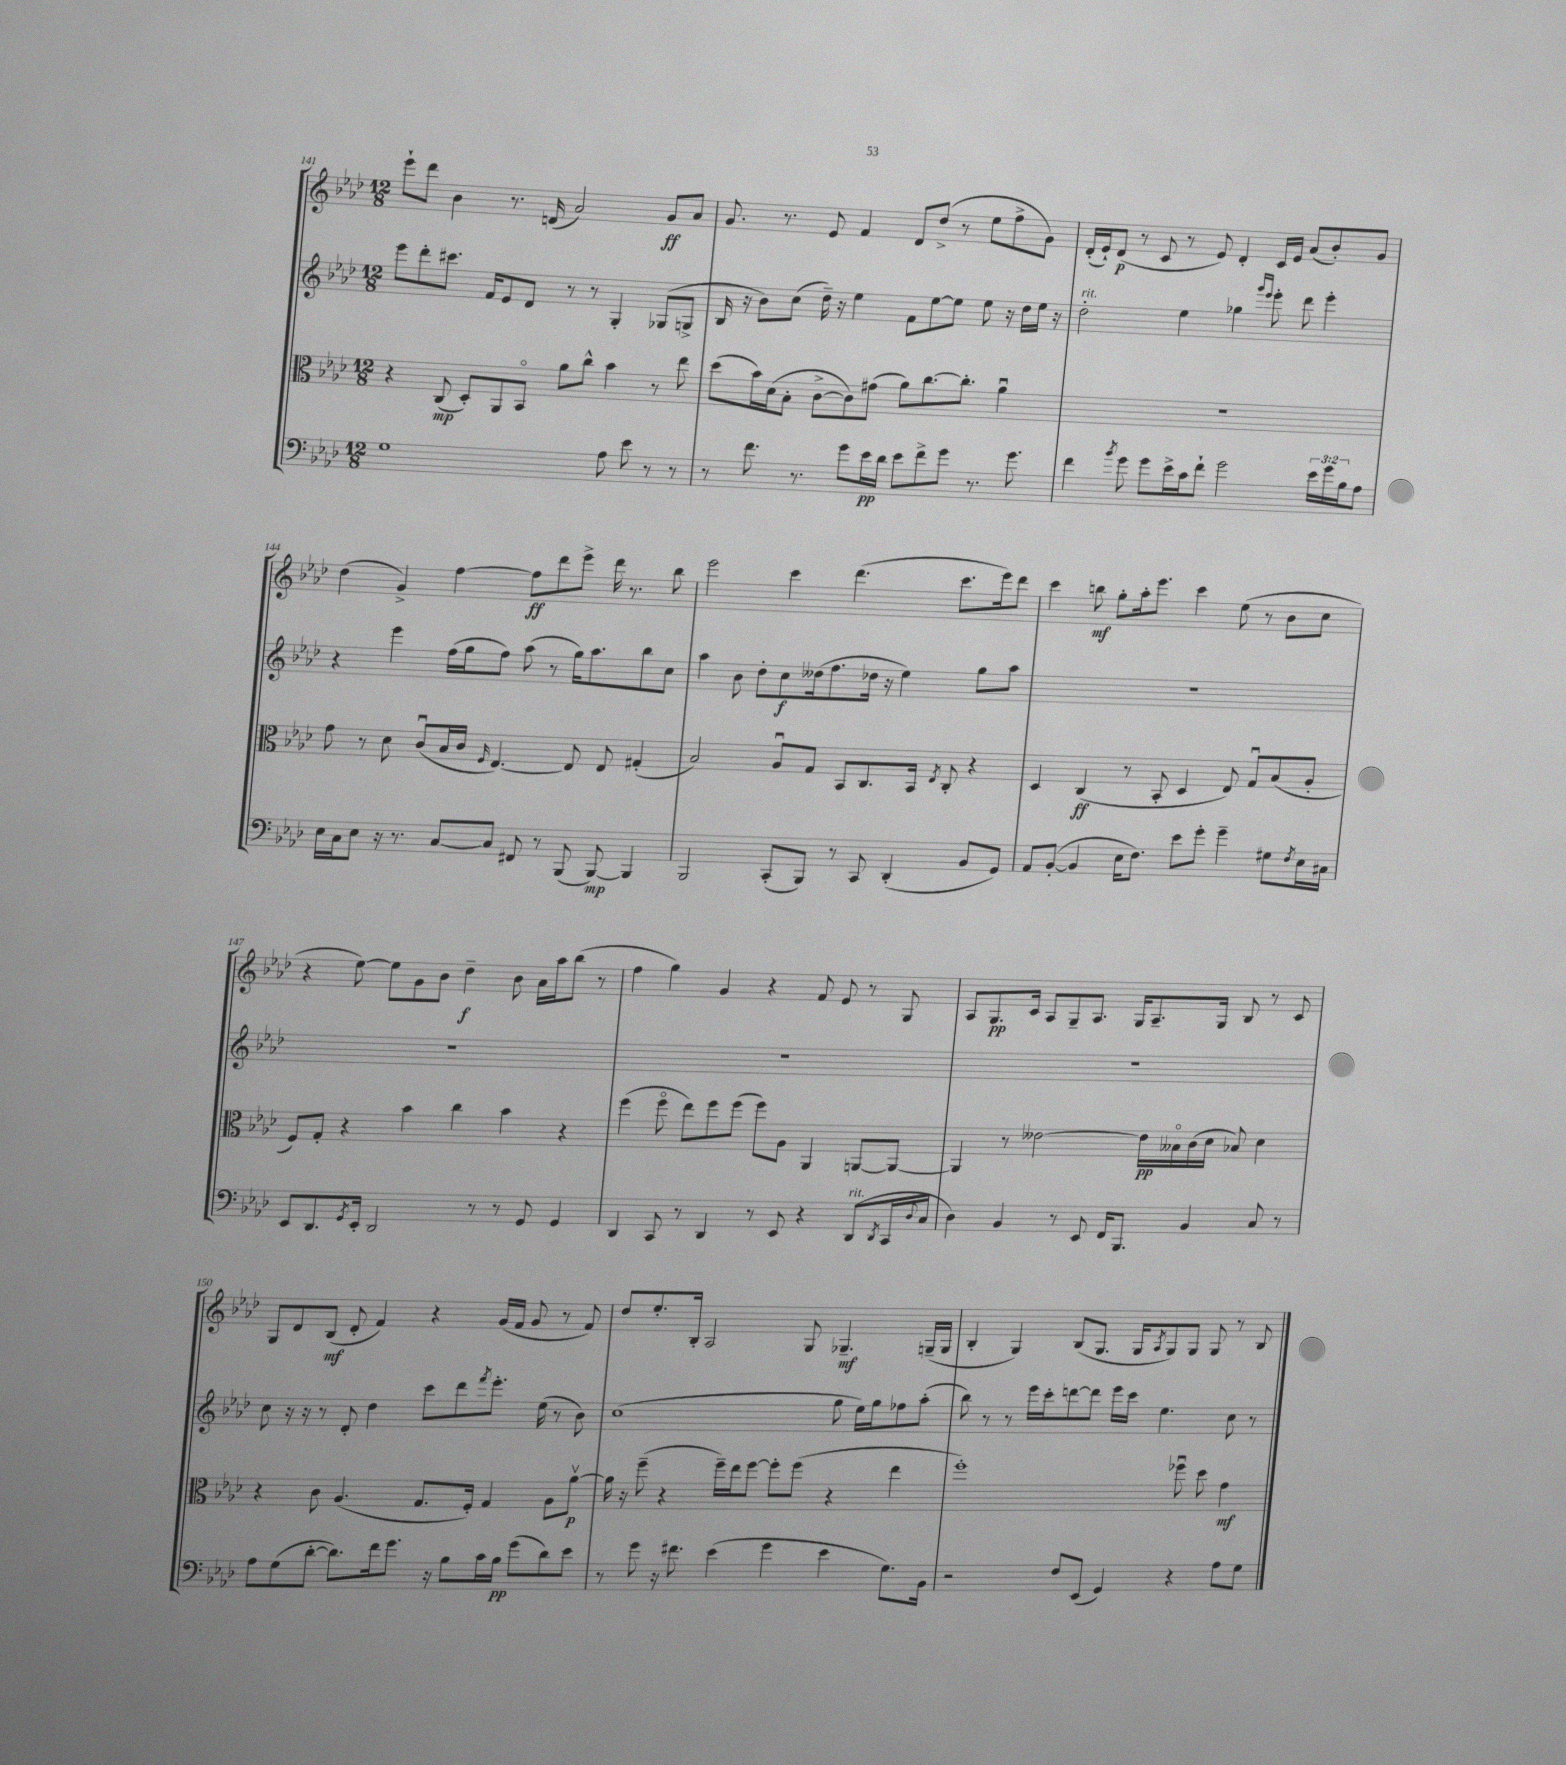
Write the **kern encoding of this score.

**kern	**dynam	**kern	**dynam	**kern	**dynam	**kern	**dynam
*part4	*part4	*part3	*part3	*part2	*part2	*part1	*part1
*staff4	*staff4	*staff3	*staff3	*staff2	*staff2	*staff1	*staff1
*clefF4	*	*clefC3	*	*clefG2	*	*clefG2	*
*k[b-e-a-d-]	*	*k[b-e-a-d-]	*	*k[b-e-a-d-]	*	*k[b-e-a-d-]	*
*M12/8	*	*M12/8	*	*M12/8	*	*M12/8	*
=141	=141	=141	=141	=141	=141	=141	=141
1G	.	4r	.	8eee-\L	.	8eee-`\L	.
.	.	.	.	8ddd-'\	.	8ddd-\J	.
.	.	(8C/	mp	8.ccc#X\J	.	4b-\	.
.	.	8D-'/L)	.	.	.	.	.
.	.	.	.	16f/KL	.	.	.
.	.	8AA-/	.	8e-/	.	8.r	.
.	.	8BB-/J	.	8d-/J	.	.	.
.	.	.	.	.	.	(16dn/	.
.	.	8a-\L	.	8r	.	2a-/)	.
.	.	8cc^^\J	.	8r	.	.	.
8A-\	.	4b-\	.	4G'/	.	.	.
8e-\	.	.	.	.	.	.	.
8r	.	8r	.	(8G-X/L	.	8g/L	ff
8r	.	8ee-\	.	8Gn^/J	.	8a-/J	.
=142	=142	=142	=142	=142	=142	=142	=142
8r	.	(8dd-\L	.	16B-/	.	8.g/	.
.	.	.	.	16r	.	.	.
8.f\	.	16b-\L)	.	8b-\L)	.	.	.
.	.	(16d-\J	.	.	.	8.r	.
.	.	8B-'\J	.	(8cc\J	.	.	.
8.r	.	.	.	.	.	.	.
.	.	[8c^\L	.	16dd-~\)	.	8e-/	.
.	.	.	.	16r	.	.	.
8g\L	.	8c\])	.	4ee-\	.	4f/	.
16e-\L	pp	(8g#X\J	.	.	.	.	.
16d-\JJ	.	.	.	.	.	.	.
8e-\L	.	8a-\L)	.	8f\L	.	8d-/L	.
8f^\	.	[8.cc\	.	[8ee-\	.	(8dd-^/J	.
8g\J	.	.	.	8ee-\J]	.	8r	.
.	.	8.cc'\J]	.	.	.	.	.
8.r	.	.	.	8ee-\	.	8ee-\L	.
.	.	4a-u\	.	16r	.	8ff^\	.
8.g\	.	.	.	16dd-\LL	.	.	.
.	.	.	.	16ee-\JJ	.	8g\J)	.
.	.	.	.	16r	.	.	.
=143	=143	=143	=143	=143	=143	=143	=143
!	!	!	!	!LO:TX:a:i:t=rit.	!	!	!
4f\	.	1.r	.	2dd-'\	.	(16d-'/LL	.
.	.	.	.	.	.	16e-`/J)	.
.	.	.	.	.	.	(8d-/J	p
8qb-/	.	.	.	.	.	.	.
8g\	.	.	.	.	.	8r	.
8g\L	.	.	.	.	.	8c/	.
16e-^\L	.	.	.	4ee-\	.	8r	.
16c\J	.	.	.	.	.	.	.
8f`\J	.	.	.	.	.	8e-/)	.
2g\	.	.	.	4gg-X\	.	4d-'/	.
.	.	.	.	16qqggg/LL	.	.	.
.	.	.	.	16qqeee-/JJ	.	.	.
.	.	.	.	8eee-'\	.	16c/LL	.
.	.	.	.	.	.	16e-/JJ	.
.	.	.	.	8ddd-\	.	(8a-/L	.
24e-\LL	.	.	.	4eee-'\	.	8b-'/)	.
24g\	.	.	.	.	.	.	.
24B-\J	.	.	.	.	.	.	.
8A-\J	.	.	.	.	.	8g/J	.
!!LO:LB:g=z
=144	=144	=144	=144	=144	=144	=144	=144
16E-\LL	.	8g\	.	4r	.	(4dd-\	.
16C\J	.	.	.	.	.	.	.
8E-\J	.	8r	.	.	.	.	.
16r	.	8d-\	.	4eee-\	.	4g^/)	.
8.r	.	.	.	.	.	.	.
.	.	(8cu/L	.	.	.	.	.
[8C/L	.	16B-/L	.	(16ff\LL	.	[4ff\	.
.	.	16c/JJ	.	16gg\J	.	.	.
.	.	16qqF/	.	.	.	.	.
8C/J]	.	[4.E-/)	.	8ff\J)	.	.	.
8FF#X/	.	.	.	(8aa-\	.	8ff\L]	ff
8r	.	.	.	8r	.	8ddd-\	.
(8BBB-/	.	8E-/]	.	16gg\KL)	.	8eee-^\J	.
.	.	.	.	8.aa-\	.	.	.
[8BBB-/)	mp	8E-/	.	.	.	16ddd-\	.
.	.	.	.	.	.	8.r	.
4BBB-/]	.	(4G#X'/	.	8bb-\	.	.	.
.	.	.	.	8cc\J	.	8bb-\	.
=145	=145	=145	=145	=145	=145	=145	=145
2BBB-/	.	2B-/)	.	4aa-\	.	2eee-\	.
.	.	.	.	8b-\	.	.	.
.	.	.	.	8dd-'\L	.	.	.
(8CC'/L	.	8A-u/L	.	8cc\	f	4ccc\	.
8BBB-/J)	.	8G/J	.	(16dd--X\k	.	.	.
.	.	.	.	8.ff\	.	.	.
8r	.	8BB-/L	.	.	.	(4.ddd-\	.
8CC/	.	8.C/	.	16dd-X\Jk	.	.	.
.	.	.	.	16r	.	.	.
(4DD-'/	.	.	.	4ee-\)	.	.	.
.	.	16BB-/Jk	.	.	.	.	.
.	.	8qE-/	.	.	.	.	.
.	.	8C'/	.	.	.	8.ccc\L	.
8BB-/L	.	4r	.	8gg\L	.	.	.
.	.	.	.	.	.	16eee-\k)	.
8GG/J)	.	.	.	8aa-\J	.	8ddd-\J	.
=146	=146	=146	=146	=146	=146	=146	=146
8AA-/L	.	4D-/	.	1.r	.	4ccc\	.
([8BB-'/J	.	.	.	.	.	.	.
4BB-/]	.	(4C/	ff	.	.	8bbn\	mf
.	.	.	.	.	.	8gg'\L	.
16E-\KL	.	8r	.	.	.	16aa-'\k	.
8.F\J)	.	.	.	.	.	8.eee-\J	.
.	.	8BB-'/	.	.	.	.	.
8e-\L	.	4D-/	.	.	.	4ccc\	.
8g'\J	.	.	.	.	.	.	.
4g~\	.	8E-/)	.	.	.	(8ee-\	.
.	.	8Gu/L	.	.	.	8r	.
8G#X\L	.	(8B-/	.	.	.	8b-\L	.
8qF/	.	.	.	.	.	.	.
16E-\L	.	8A-'/J	.	.	.	8cc\J	.
16C#X\JJ	.	.	.	.	.	.	.
!!LO:LB:g=z
=147	=147	=147	=147	=147	=147	=147	=147
8EE-/L	.	8F/L)	.	1.r	.	4r	.
8.DD-/	.	8G'/J	.	.	.	.	.
.	.	4r	.	.	.	[8ee-\)	.
8qGG/	.	.	.	.	.	.	.
16EE-'/Jk	.	.	.	.	.	.	.
2DD-/	.	.	.	.	.	8ee-\L]	.
.	.	4b-\	.	.	.	8g\	.
.	.	.	.	.	.	8b-\J	.
.	.	4cc\	.	.	.	4dd-~\	f
8r	.	.	.	.	.	.	.
8r	.	4b-\	.	.	.	8b-\	.
8GG/	.	.	.	.	.	16a-\LL	.
.	.	.	.	.	.	16aa-\J	.
4GG/	.	4r	.	.	.	(8bb-\J	.
.	.	.	.	.	.	8r	.
=148	=148	=148	=148	=148	=148	=148	=148
4DD-/	.	(4ff\	.	1.r	.	4ff\	.
8CC/	.	8ff\	.	.	.	4gg\)	.
8r	.	8ee-\L)	.	.	.	.	.
4DD-/	.	8ff\	.	.	.	4g/	.
.	.	(8ff\J	.	.	.	.	.
8r	.	8ff\L)	.	.	.	4r	.
8EE-/	.	8A-\J	.	.	.	.	.
4r	.	4AA-/	.	.	.	8f/	.
.	.	.	.	.	.	8e-/	.
!LO:TX:a:i:t=rit.	!	!	!	!	!	!	!
(8DD-/L	.	[8AAn/L	.	.	.	8r	.
8qDD-/	.	.	.	.	.	.	.
16CC/L	.	8AA/J_	.	.	.	8G/	.
8qqD-/	.	.	.	.	.	.	.
16C/JJ	.	.	.	.	.	.	.
=149	=149	=149	=149	=149	=149	=149	=149
4D-\)	.	4AA/]	.	1.r	.	8A-/L	.
.	.	.	.	.	.	8.G/	pp
4BB-/	.	8r	.	.	.	.	.
.	.	.	.	.	.	16c/Jk	.
.	.	[2e--X\	.	.	.	8A-/L	.
8r	.	.	.	.	.	8G~/	.
8EE-/	.	.	.	.	.	8.A-/J	.
16FF/KL	.	.	.	.	.	.	.
8.BBB-/J	.	.	.	.	.	16G/KL	.
.	.	16e--\LL]	pp	.	.	8.A-~/	.
.	.	16B--X\	.	.	.	.	.
4BB-/	.	(16c\	.	.	.	.	.
.	.	16d-\JJ	.	.	.	16G/Jk	.
.	.	8B-X/)	.	.	.	8B-/	.
8C/	.	4d-\	.	.	.	8r	.
8r	.	.	.	.	.	8c/	.
!!LO:LB:g=z
=150	=150	=150	=150	=150	=150	=150	=150
8A-\L	.	4r	.	8cc\	.	8G/L	.
(8G\	.	.	.	16r	.	8d-/	.
.	.	.	.	16r	.	.	.
[8d-'\J	.	8c\	.	8r	.	(8B-/J	mf
8.d-\L])	.	(4.A-/	.	8d-'/	.	8d-'/	.
.	.	.	.	4dd-\	.	4f/)	.
16f\k	.	.	.	.	.	.	.
8.g\J	.	.	.	.	.	.	.
.	.	8.G/L	.	8ccc\L	.	4r	.
16r	.	.	.	.	.	.	.
8B-\L	.	.	.	8ddd-\	.	.	.
.	.	16F'/Jk)	.	.	.	.	.
.	.	.	.	8qfff/	.	.	.
16c\L	.	4G/	.	8.eee-'\J	.	(16g/LL	.
16B-\JJ	pp	.	.	.	.	16f/JJ	.
(8g\L	.	.	.	.	.	8g/	.
.	.	.	.	(16ee-\	.	.	.
8d-\)	.	8A-\L	.	8r	.	8r	.
8e-\J	.	[8a-v\J	p	8b-\)	.	8f/)	.
=151	=151	=151	=151	=151	=151	=151	=151
8r	.	16a-\]	.	(1cc	.	8dd-/L	.
.	.	16r	.	.	.	.	.
8g\	.	(8ff~\	.	.	.	8.ee-'/	.
16r	.	4r	.	.	.	.	.
8.f#X\	.	.	.	.	.	16B-'/Jk	.
.	.	.	.	.	.	2A-/	.
(4e-\	.	16ff~\LL)	.	.	.	.	.
.	.	16ee-\J	.	.	.	.	.
.	.	[8ff\J	.	.	.	.	.
4g\	.	8ff'\L]	.	.	.	.	.
.	.	(8ff\J	.	.	.	8G/	.
4e-\	.	4r	.	8gg\	.	4.G-X~/	mf
.	.	.	.	16ee-\LL)	.	.	.
.	.	.	.	16gg\J	.	.	.
8.G\L)	.	4ee-\	.	8ff-X\	.	.	.
.	.	.	.	(8aa-'\J	.	(16Gn~/LL	.
16BB-\Jk	.	.	.	.	.	16G/JJ	.
=152	=152	=152	=152	=152	=152	=152	=152
2r	.	1ff')	.	8bb-\)	.	4B-'/	.
.	.	.	.	8r	.	.	.
.	.	.	.	8r	.	4G/)	.
.	.	.	.	16eee-\LL	.	.	.
.	.	.	.	16ccc'\J	.	.	.
8F/L	.	.	.	[8dddn\	.	(8B-/L	.
(8EE-/J	.	.	.	8ddd\J]	.	8.G/J	.
4GG/)	.	.	.	16eee-\LL	.	.	.
.	.	.	.	16ccc\JJ	.	16G/KL	.
.	.	.	.	.	.	8qA-/	.
.	.	.	.	4.ee-\	.	8G/)	.
4r	.	8ff-Xu\	.	.	.	8G/J	.
.	.	8dd-\	.	.	.	8G/	.
8A-\L	.	4g\	mf	8cc\	.	8r	.
8G\J	.	.	.	8r	.	8B-/	.
==	==	==	==	==	==	==	==
*-	*-	*-	*-	*-	*-	*-	*-
